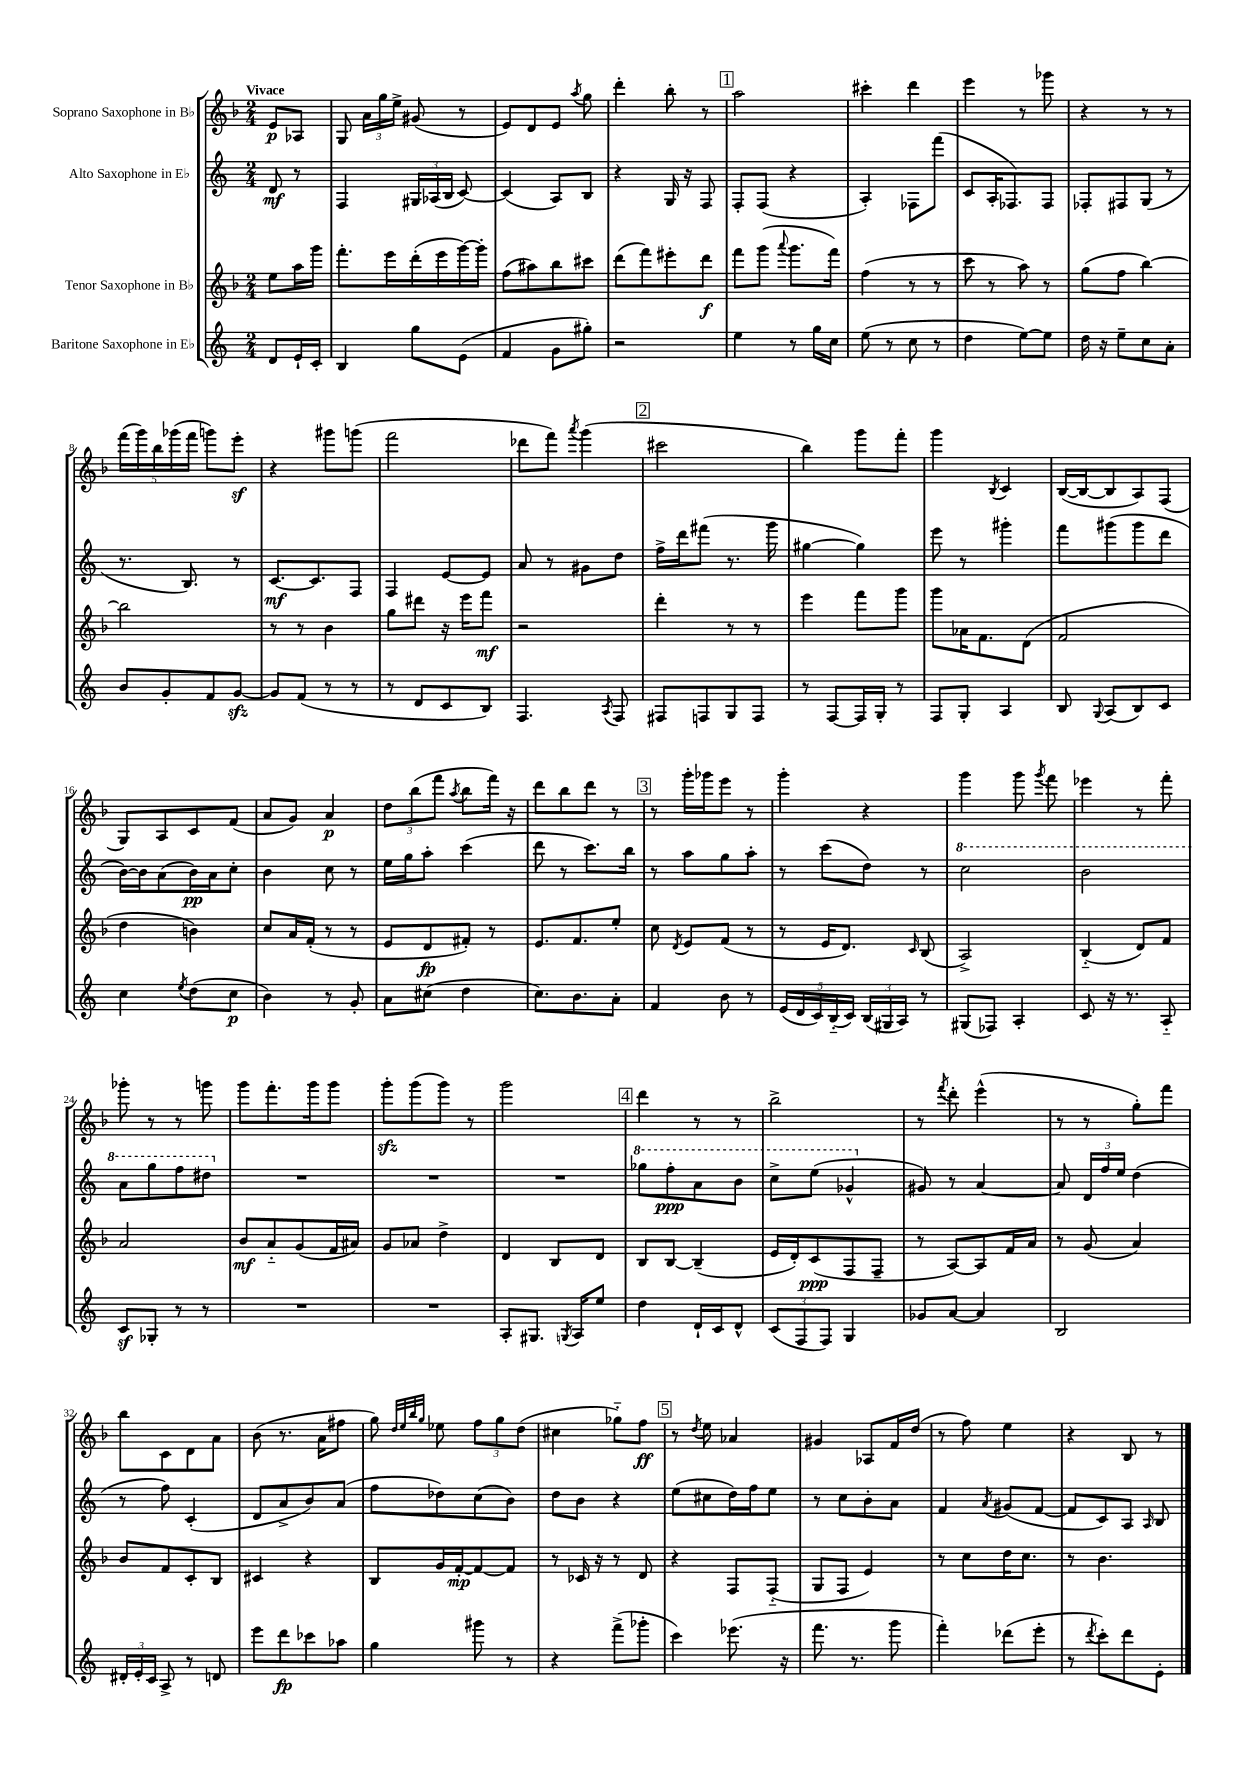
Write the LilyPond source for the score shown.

<<
\new StaffGroup <<
\new Staff = "s0" \with { instrumentName = "Soprano Saxophone in Bb" } {
    \clef treble \key f \major \numericTimeSignature \time 2/4 \partial 4 \tempo "Vivace"
    \autoBeamOff e'8[\p aes8] |
    g8 \tuplet 3/2 { a'16[ g''16 e''16]-> } gis'8( r8 |
    e'8[) d'8 e'8] \acciaccatura { a''8 } g''8 |
    d'''4-. bes''8-. r8 |
    \mark \markup { \box "1" } a''2 |
    cis'''4-. d'''4 |
    e'''4 r8 ges'''8 |
    r4 r8 r8 |
    \tuplet 5/4 { f'''16[( g'''16) bes''16 ges'''16( f'''16] } g'''8[) e'''8]-.\sf |
    r4 gis'''8[ g'''8]( |
    f'''2 |
    des'''8[ f'''8]) \acciaccatura { a'''8 } g'''4( |
    \mark \markup { \box "2" } cis'''2 |
    bes''4) g'''8[ f'''8]-. |
    g'''4 \acciaccatura { bes8 } c'4 |
    bes16[~( bes16~ bes8 a8) f8]( |
    g8[) a8 c'8 f'8]( |
    a'8[ g'8]) a'4\p |
    \tuplet 3/2 { d''8[ bes''8( f'''8] } \acciaccatura { a''8 } bes''8[ f'''16]) r16 |
    d'''8[ bes''8 d'''8] r8 |
    \mark \markup { \box "3" } r8 g'''16[-. ges'''16 e'''8] r8 |
    g'''4-. r4 |
    g'''4 g'''8 \acciaccatura { g'''8 } f'''8 |
    ees'''4 r8 f'''8-. |
    ges'''8-. r8 r8 g'''8 |
    g'''8[ f'''8.-. g'''16 g'''8] |
    g'''8[-.\sfz g'''8( g'''8]) r8 |
    g'''2 |
    \mark \markup { \box "4" } d'''4 r8 r8 |
    bes''2-> |
    r8 \acciaccatura { f'''8 } d'''8-. e'''4-^( |
    r8 r8 g''8[-.) f'''8] |
    bes''8[ c'8 d'8 a'8] |
    bes'8( r8. a'16[ fis''8] |
    g''8) \grace { d''32[ e''32 bes''32 g''32] } ees''8 \tuplet 3/2 { f''8[ g''8 d''8]( } |
    cis''4 ges''8[-_) f''8]\ff |
    \mark \markup { \box "5" } r8 \acciaccatura { d''8 } e''8 aes'4 |
    gis'4 aes8[ f'16 d''16]( |
    r8 f''8) e''4 |
    r4 bes8 r8 \bar "|." |
}
\new Staff = "s1" \with { instrumentName = "Alto Saxophone in Eb" } {
    \clef treble \key c \major \numericTimeSignature \time 2/4 \partial 4
    \autoBeamOff d'8\mf r8 |
    f4 \tuplet 3/2 { gis16[ aes16( b16] } c'8~) |
    c'4( a8[) b8] |
    r4 g16 r16 f8 |
    \mark \markup { \box "1" } f8[-. f8]( r4 |
    a4-.) fes8[ f'''8]( |
    c'8[ a16-. fes8.) fes8] |
    fes8[-. fis8 g8]( r8 |
    r8. b8.) r8 |
    c'8.[~\mf c'8. f8] |
    f4 e'8[~ e'8] |
    a'8 r8 gis'8[ d''8] |
    \mark \markup { \box "2" } f''16[-> d'''16 fis'''8]( r8. g'''16 |
    gis''4~ gis''4) |
    e'''8 r8 gis'''4-. |
    f'''8[ gis'''8( gis'''8 d'''8] |
    b'16[~) b'16 a'8( b'16\pp) a'16 c''8]-. |
    b'4 c''8 r8 |
    e''16[ g''16 a''8]-. c'''4( |
    d'''8 r8 c'''8.[) b''16] |
    \mark \markup { \box "3" } r8 a''8[ g''8 a''8]-. |
    r8 c'''8[( d''8]) r8 |
    \ottava #1 c'''2 |
    b''2 |
    a''8[ g'''8 f'''8 dis'''8] \ottava #0 |
    R2 |
    R2 |
    R2 |
    \mark \markup { \box "4" } \ottava #1 ges'''8[ f'''8-.\ppp a''8 b''8] |
    c'''8[-> e'''8]( ges''4-^ \ottava #0 |
    gis'8) r8 a'4~ |
    a'8 \tuplet 3/2 { d'16[ f''16 e''16] } d''4( |
    r8 f''8) c'4-.( |
    d'8[ a'8-> b'8) a'8]( |
    f''8[ des''8) c''8( b'8]) |
    d''8[ b'8] r4 |
    \mark \markup { \box "5" } e''8[( cis''8 d''16) f''16 e''8] |
    r8 c''8[ b'8-. a'8] |
    f'4 \acciaccatura { a'8 } gis'8[( f'8]~ |
    f'8[ c'8) a8] \grace { a16 } b8 \bar "|." |
}
\new Staff = "s2" \with { instrumentName = "Tenor Saxophone in Bb" } {
    \clef treble \key f \major \numericTimeSignature \time 2/4 \partial 4
    \autoBeamOff e''8[ a''16 g'''16] |
    f'''8.[-. e'''16 d'''16-.( e'''16 g'''16~) g'''16]-. |
    f''8[( ais''8) bes''8 cis'''8] |
    d'''8[( f'''8) eis'''8-. d'''8]\f |
    \mark \markup { \box "1" } f'''8[ g'''8]( \appoggiatura { a'''8 } g'''8.[ f'''16]) |
    f''4( r8 r8 |
    c'''8 r8 a''8) r8 |
    g''8[( f''8] bes''4~) |
    bes''2 |
    r8 r8 bes'4 |
    g''8[ dis'''8] r16 e'''16[ f'''8]\mf |
    r2 |
    \mark \markup { \box "2" } d'''4-. r8 r8 |
    e'''4 f'''8[ g'''8] |
    g'''8[ aes'16 f'8. d'8]( |
    f'2 |
    d''4 b'4) |
    c''8[ a'16 f'16]-.( r8 r8 |
    e'8[ d'8\fp fis'8]-.) r8 |
    e'8.[ f'8. e''8]-. |
    \mark \markup { \box "3" } c''8 \acciaccatura { d'8 } e'8[ f'8]( r8 |
    r8 e'16[ d'8.]) \grace { c'16 } bes8( |
    a2->) |
    bes4-_( d'8[) f'8] |
    a'2 |
    bes'8[\mf a'8-_ g'8( f'16 ais'16]) |
    g'8[ aes'8] d''4-> |
    d'4 bes8[ d'8] |
    \mark \markup { \box "4" } bes8[ bes8]~ bes4--( |
    e'16[ d'16-.) c'8\ppp( f8 f8]-- |
    r8 a8[~) a8 f'16 a'16] |
    r8 g'8( a'4) |
    bes'8[ f'8 c'8-. bes8] |
    cis'4 r4 |
    bes8[ g'16 f'16~-.\mp f'8~ f'8] |
    r8 ces'16 r16 r8 d'8 |
    \mark \markup { \box "5" } r4 f8[ f8]-_( |
    g8[ f8] e'4) |
    r8 c''8[ d''16 c''8.] |
    r8 bes'4. \bar "|." |
}
\new Staff = "s3" \with { instrumentName = "Baritone Saxophone in Eb" } {
    \clef treble \key c \major \numericTimeSignature \time 2/4 \partial 4
    \autoBeamOff d'8[ e'16-! c'16]-. |
    b4 g''8[ e'8]( |
    f'4 g'8[ gis''8]-.) |
    r2 |
    \mark \markup { \box "1" } e''4 r8 g''16[ c''16] |
    e''8( r8 c''8 r8 |
    d''4 e''8[~) e''8] |
    d''16 r16 e''8[-- c''8 a'8]-. |
    b'8[ g'8-. f'8 g'8]~\sfz |
    g'8[ f'8]( r8 r8 |
    r8 d'8[ c'8 b8]) |
    f4. \acciaccatura { a8 } f8 |
    \mark \markup { \box "2" } fis8[ f8 g8 f8] |
    r8 f8[~ f16 g16]-. r8 |
    f8[ g8]-. a4 |
    b8 \appoggiatura { g8 } a8[( b8) c'8] |
    c''4 \acciaccatura { e''8 } d''8[( c''8]\p |
    b'4) r8 g'8-. |
    a'8[ cis''8]( d''4 |
    c''8.[) b'8. a'8]-. |
    \mark \markup { \box "3" } f'4 b'8 r8 |
    \tuplet 5/4 { e'16[( d'16 c'16) b16-_( c'16]) } \tuplet 3/2 { b16[( gis16 a16]) } r8 |
    gis8[( fes8]) a4-. |
    c'8 r16 r8. a8-_ |
    c'8[\sf ges8]-. r8 r8 |
    R2 |
    R2 |
    a8[-. gis8.] \acciaccatura { g8 } a16[ e''8] |
    \mark \markup { \box "4" } d''4 d'16[-! c'16 d'8]-^ |
    \tuplet 3/2 { c'8[( f8 f8]) } g4 |
    ges'8[ a'8]~ a'4 |
    b2 |
    \tuplet 3/2 { dis'16[-. e'16-. c'16] } a8-> r8 d'8 |
    e'''8[ d'''8\fp ces'''8 aes''8] |
    g''4 gis'''8 r8 |
    r4 f'''8[->( ges'''8]-. |
    \mark \markup { \box "5" } c'''4) ees'''8.( r16 |
    f'''8. r8. g'''8 |
    f'''4-.) des'''8[( e'''8]-. |
    r8 \acciaccatura { d'''8 } c'''8[-.) d'''8 e'8]-. \bar "|." |
}
>>
>>
